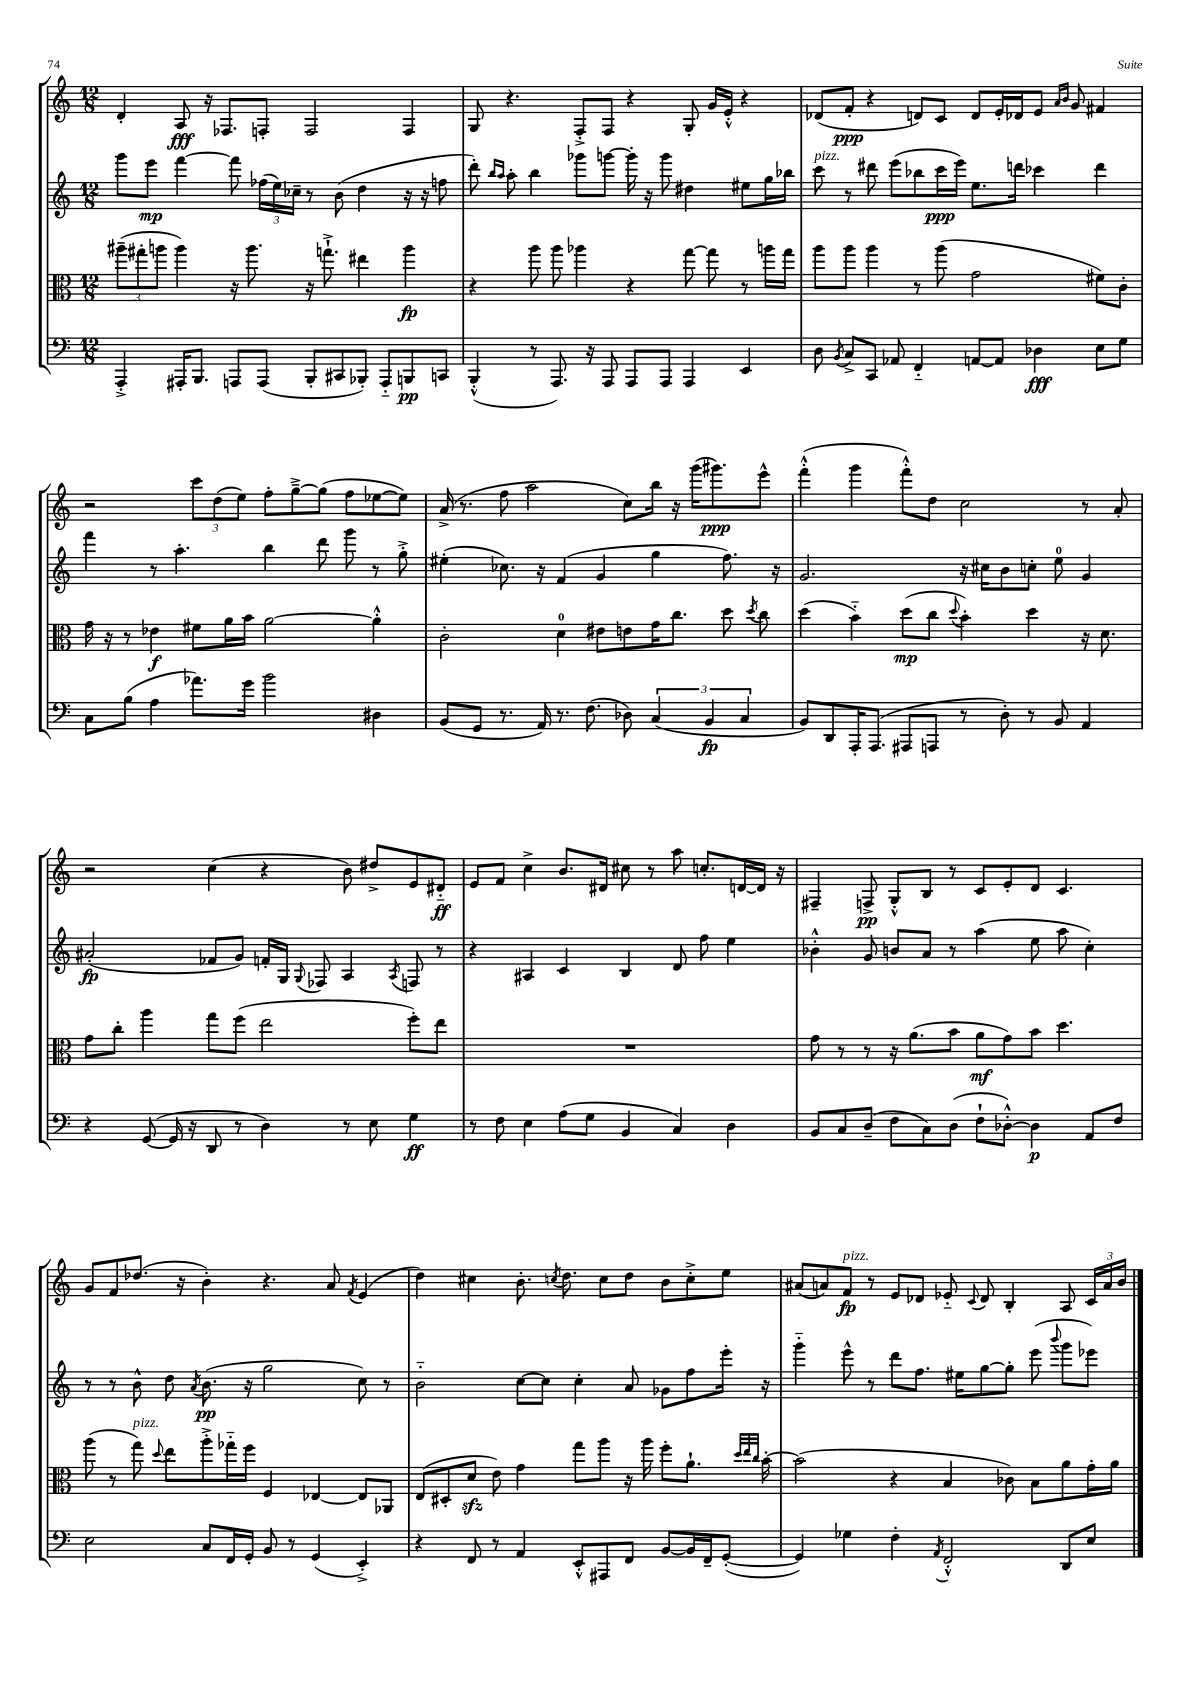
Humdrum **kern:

**kern	**dynam	**kern	**dynam	**kern	**dynam	**kern	**dynam
*part4	*part4	*part3	*part3	*part2	*part2	*part1	*part1
*staff4	*staff4	*staff3	*staff3	*staff2	*staff2	*staff1	*staff1
*clefF4	*	*clefC3	*	*clefG2	*	*clefG2	*
*k[]	*	*k[]	*	*k[]	*	*k[]	*
*M12/8	*	*M12/8	*	*M12/8	*	*M12/8	*
=77	=77	=77	=77	=77	=77	=77	=77
4AAA'^/	.	(12aa#X~\L	.	8ggg\L	.	4d'/	.
.	.	12gg#X'\	.	.	.	.	.
.	.	.	.	8eee\J	mp	.	.
.	.	12aan\J	.	.	.	.	.
16AAA#X'/KL	.	4aa\)	.	[4fff\	.	8A/	fff
8.BBB/J	.	.	.	.	.	.	.
.	.	.	.	.	.	16r	.
.	.	.	.	.	.	8.F-X/L	.
8AAAn/L	.	16r	.	8fff\]	.	.	.
.	.	8.aa\	.	.	.	.	.
(8AAA/J	.	.	.	(24ff-X\LL	.	8Fn'/J	.
.	.	.	.	24ee\)	.	.	.
.	.	.	.	24cc-X~\JJ	.	.	.
8BBB'/L	.	16r	.	8r	.	2F/	.
.	.	8.ggn`^\	.	.	.	.	.
8CC#X/	.	.	.	(8b\	.	.	.
8BBB-X'/J)	.	4ee#X\	.	4dd\	.	.	.
8AAA/L	.	.	.	.	.	.	.
8BBBn/	pp	4aa\	fp	16r	.	4F/	.
.	.	.	.	16r	.	.	.
8CCn/J	.	.	.	8ffn\	.	.	.
=78	=78	=78	=78	=78	=78	=78	=78
(4BBB'^^/	.	4r	.	8ddd'\)	.	8G/	.
.	.	.	.	16qqbb/LL	.	.	.
.	.	.	.	16qqaa/JJ	.	.	.
.	.	.	.	8aa'\	.	4.r	.
8r	.	8aa\	.	4bb\	.	.	.
8.AAA/)	.	8aa\	.	.	.	.	.
.	.	4aa-X\	.	8ggg-X\L	.	8F'^/L	.
16r	.	.	.	.	.	.	.
8AAA/	.	.	.	[8gggn\J	.	8F/J	.
8AAA/L	.	4r	.	16ggg'\]	.	4r	.
.	.	.	.	16r	.	.	.
8AAA/J	.	.	.	8ggg\	.	.	.
4AAA/	.	[8gg\	.	4dd#X\	.	8G'/	.
.	.	8gg\]	.	.	.	16g/LL	.
.	.	.	.	.	.	16e'^^/JJ	.
4EE/	.	8r	.	8ee#X\L	.	4r	.
.	.	16aan\LL	.	16gg\L	.	.	.
.	.	16gg\JJ	.	16bb-X\JJ	.	.	.
=79	=79	=79	=79	=79	=79	=79	=79
!	!	!	!	!LO:TX:a:i:t=pizz.	!	!	!
8D\	.	8aa\L	.	8ccc\	.	(8d-X/L	.
8qBB/	.	.	.	.	.	.	.
8C^/L	.	8aa\J	.	8r	.	8f'/J	ppp
8CC/J	.	4aa\	.	8ddd#X\	.	4r	.
8AA-X/	.	.	.	(8eee\L	.	.	.
4FF/	.	8r	.	8bb-X\	.	8dn/L)	.
.	.	(8aa\	.	16ccc\L	ppp	8c/J	.
.	.	.	.	16eee\JJ)	.	.	.
[8AAn/L	.	2g\	.	8.ee\L	.	8d/L	.
8AA/J]	.	.	.	.	.	16e'/L	.
.	.	.	.	16dddn\Jk	.	16d-X/J	.
4D-X\	fff	.	.	4ccc-X\	.	8e/J	.
.	.	.	.	.	.	16qqa/LL	.
.	.	.	.	.	.	16qqb/JJ	.
.	.	.	.	.	.	8g/	.
8E\L	.	8f#X\L)	.	4ddd\	.	4f#X/	.
8G\J	.	8c'\J	.	.	.	.	.
!!LO:LB:g=z
=80	=80	=80	=80	=80	=80	=80	=80
8C\L	.	16g\	.	4fff\	.	2r	.
.	.	16r	.	.	.	.	.
(8B\J	.	8r	.	.	.	.	.
4A\	.	4e-X\	f	8r	.	.	.
.	.	.	.	4.aa'\	.	.	.
8.a-X\L)	.	8f#X\L	.	.	.	12ccc\L	.
.	.	.	.	.	.	(12dd\	.
.	.	16a\L	.	.	.	.	.
.	.	.	.	.	.	12ee\J)	.
16g\Jk	.	16b\JJ	.	.	.	.	.
2b\	.	[2a\	.	4bb\	.	8ff'\L	.
.	.	.	.	.	.	[8gg~^\	.
.	.	.	.	8ddd\	.	(8gg\J]	.
.	.	.	.	8ggg\	.	8ff\L	.
4D#X\	.	4a'^^\]	.	8r	.	[8ee-X\	.
.	.	.	.	8gg'^\	.	8ee-\J])	.
=81	=81	=81	=81	=81	=81	=81	=81
(8BB/L	.	2c'\	.	(4ee#X'\	.	(16a^/	.
.	.	.	.	.	.	8.r	.
8GG/J	.	.	.	.	.	.	.
8.r	.	.	.	8.cc-X\)	.	8ff\	.
.	.	.	.	.	.	2aa\	.
16AA/)	.	.	.	16r	.	.	.
8.r	.	4d\	.	(4f/	.	.	.
(8.F\	.	.	.	.	.	.	.
.	.	8e#X\L	.	4g/	.	.	.
8D-X\)	.	8en\	.	.	.	8cc\L)	.
(6C/	.	16g\K	.	4gg\	.	16bb\Jk	.
.	.	8.cc\J	.	.	.	16r	.
.	.	.	.	.	.	(16ggg\KL	.
6BB/	fp	.	.	.	.	.	.
.	.	.	.	.	.	8.ggg#X\)	ppp
.	.	8dd\	.	8.ff\)	.	.	.
6C/	.	.	.	.	.	.	.
.	.	8qdd/	.	.	.	.	.
.	.	8cc\	.	.	.	8eee^^\J	.
.	.	.	.	16r	.	.	.
=82	=82	=82	=82	=82	=82	=82	=82
8BB/L)	.	(4dd\	.	2.g/	.	(4fff'^^\	.
8DD/	.	.	.	.	.	.	.
16AAA'/K	.	4b\)	.	.	.	4ggg\	.
(8.AAA/J	.	.	.	.	.	.	.
8AAA#X/L	.	(8dd\L	mp	.	.	8fff'^^\L)	.
8AAAn/J	.	8cc\J	.	.	.	8dd\J	.
.	.	8qqdd/	.	.	.	.	.
8r	.	4b'\)	.	16r	.	2cc\	.
.	.	.	.	16cc#X\KL	.	.	.
8D'\)	.	.	.	8b\	.	.	.
8r	.	4dd\	.	8ccn'\J	.	.	.
8BB/	.	.	.	8ee\	.	.	.
4AA/	.	16r	.	4g/	.	8r	.
.	.	8.d\	.	.	.	.	.
.	.	.	.	.	.	8a'/	.
!!LO:LB:g=z
=83	=83	=83	=83	=83	=83	=83	=83
4r	.	8g\L	.	(2a#X'/	fp	2r	.
.	.	8cc'\J	.	.	.	.	.
([8GG/	.	4aa\	.	.	.	.	.
16GG/]	.	.	.	.	.	.	.
16r	.	.	.	.	.	.	.
8DD/	.	8gg\L	.	8f-X/L	.	(4cc\	.
8r	.	(8ff\J	.	8g/J)	.	.	.
4D\)	.	2ee\	.	16fn'/LL	.	4r	.
.	.	.	.	16G/JJ	.	.	.
.	.	.	.	8qqG/	.	.	.
.	.	.	.	8F-X/	.	.	.
8r	.	.	.	4A/	.	8b\)	.
8E\	.	.	.	.	.	8dd#X^/L	.
.	.	.	.	8qA/	.	.	.
4G\	ff	8ff'\L)	.	8Fn/	.	8e/	.
.	.	8ee\J	.	8r	.	8d#X/J	ff
=84	=84	=84	=84	=84	=84	=84	=84
8r	.	1.r	.	4r	.	8e/L	.
8F\	.	.	.	.	.	8f/J	.
4E\	.	.	.	4A#X/	.	4cc^\	.
(8A\L	.	.	.	4c/	.	8.b/L	.
8G\J	.	.	.	.	.	.	.
.	.	.	.	.	.	16d#X/Jk	.
4BB/	.	.	.	4B/	.	8cc#X\	.
.	.	.	.	.	.	8r	.
4C/)	.	.	.	8d/	.	8aa\	.
.	.	.	.	8ff\	.	8.ccn'/L	.
4D\	.	.	.	4ee\	.	.	.
.	.	.	.	.	.	[16dn/L	.
.	.	.	.	.	.	16d/JJ]	.
.	.	.	.	.	.	16r	.
=85	=85	=85	=85	=85	=85	=85	=85
8BB/L	.	8g\	.	4b-X'^^\	.	4F#X~/	.
8C/	.	8r	.	.	.	.	.
(8D~/J	.	8r	.	8g/	.	8Fn^/	pp
8F\L	.	16r	.	8bn/L	.	8G'^^/L	.
.	.	(8.a\L	.	.	.	.	.
8C\)	.	.	.	8a/J	.	8B/J	.
(8D\J	.	8b\J	.	8r	.	8r	.
8F`\L	.	8a\L	mf	(4aa\	.	8c/L	.
[8D-X'^^\J)	.	8g\)	.	.	.	8e'/	.
4D-\]	p	8b\J	.	8ee\	.	8d/J	.
.	.	4.dd\	.	8aa\	.	4.c/	.
8AA/L	.	.	.	4cc'\)	.	.	.
8F/J	.	.	.	.	.	.	.
!!LO:LB:g=z
=86	=86	=86	=86	=86	=86	=86	=86
2E\	.	(8aa\	.	8r	.	8g/L	.
.	.	8r	.	8r	.	8f/	.
!	!	!LO:TX:a:i:t=pizz.	!	!	!	!	!
.	.	8gg\)	.	8b^^\	.	(8.dd-X/J	.
.	.	8qqdd/	.	.	.	.	.
.	.	8ee\L	.	8dd\	.	.	.
.	.	.	.	.	.	16r	.
.	.	.	.	8qa/	.	.	.
8C/L	.	8aa'^\	.	(8.b\	pp	4b'\)	.
16FF/L	.	16gg-X\L	.	.	.	.	.
16GG'/JJ	.	16ff\JJ	.	16r	.	.	.
8BB/	.	4F/	.	2gg\	.	4.r	.
8r	.	.	.	.	.	.	.
(4GG/	.	[4E-X/	.	.	.	.	.
.	.	.	.	.	.	8a/	.
.	.	.	.	.	.	8qf/	.
4EE'^/)	.	8E-/L]	.	8cc\)	.	(4e/	.
.	.	8AA-X/J	.	8r	.	.	.
=87	=87	=87	=87	=87	=87	=87	=87
4r	.	(8E/L	.	2b\	.	4dd\)	.
.	.	8D#X'/	.	.	.	.	.
8FF/	.	8dzz/J	.	.	.	4cc#X\	.
8r	.	8e\)	.	.	.	.	.
4AA/	.	4g\	.	[8cc\L	.	8.b'\	.
.	.	.	.	8cc\J]	.	.	.
.	.	.	.	.	.	8qccn/	.
.	.	.	.	.	.	8.dd\	.
8EE'^^/L	.	8gg\L	.	4cc'\	.	.	.
8AAA#X/	.	8aa\J	.	.	.	8cc\L	.
8FF/J	.	16r	.	8a/	.	8dd\J	.
.	.	16aa\	.	.	.	.	.
[8BB/L	.	8ff'\L	.	8g-X\L	.	8b\L	.
16BB/L]	.	8.a`\J	.	8ff\	.	8cc'^\	.
16FF~/J	.	.	.	.	.	.	.
([8GG'/J	.	.	.	16eee'\Jk	.	8ee\J	.
.	.	32qqdd/LLL	.	.	.	.	.
.	.	32qqee/	.	.	.	.	.
.	.	32qqcc/JJJ	.	.	.	.	.
.	.	[16b'\	.	16r	.	.	.
=88	=88	=88	=88	=88	=88	=88	=88
4GG/])	.	(2b\]	.	4ggg\	.	(8a#X/L	.
.	.	.	.	.	.	8an/)	.
!	!	!	!	!	!	!LO:TX:a:i:t=pizz.	!
4G-X\	.	.	.	8eee^^\	.	8f/J	fp
.	.	.	.	8r	.	8r	.
4F'\	.	4r	.	8ddd\L	.	8e/L	.
.	.	.	.	8.ff\J	.	8d-X/J	.
8qAA/	.	.	.	.	.	.	.
2FF'^^/	.	4B/	.	.	.	8e-X/	.
.	.	.	.	16ee#X\KL	.	.	.
.	.	.	.	.	.	8qqc/	.
.	.	.	.	[8gg\	.	8d-/	.
.	.	8c-X\)	.	8gg'\J]	.	4B'/	.
.	.	8B\L	.	(8eee\	.	.	.
.	.	.	.	8qqbbb/	.	.	.
8DD/L	.	8a\	.	8ggg\L	.	8A/	.
8E/J	.	16g'\L	.	8eee-X\J)	.	24c/LL	.
.	.	.	.	.	.	24a/	.
.	.	16a\JJ	.	.	.	.	.
.	.	.	.	.	.	24b/JJ	.
==	==	==	==	==	==	==	==
*-	*-	*-	*-	*-	*-	*-	*-
